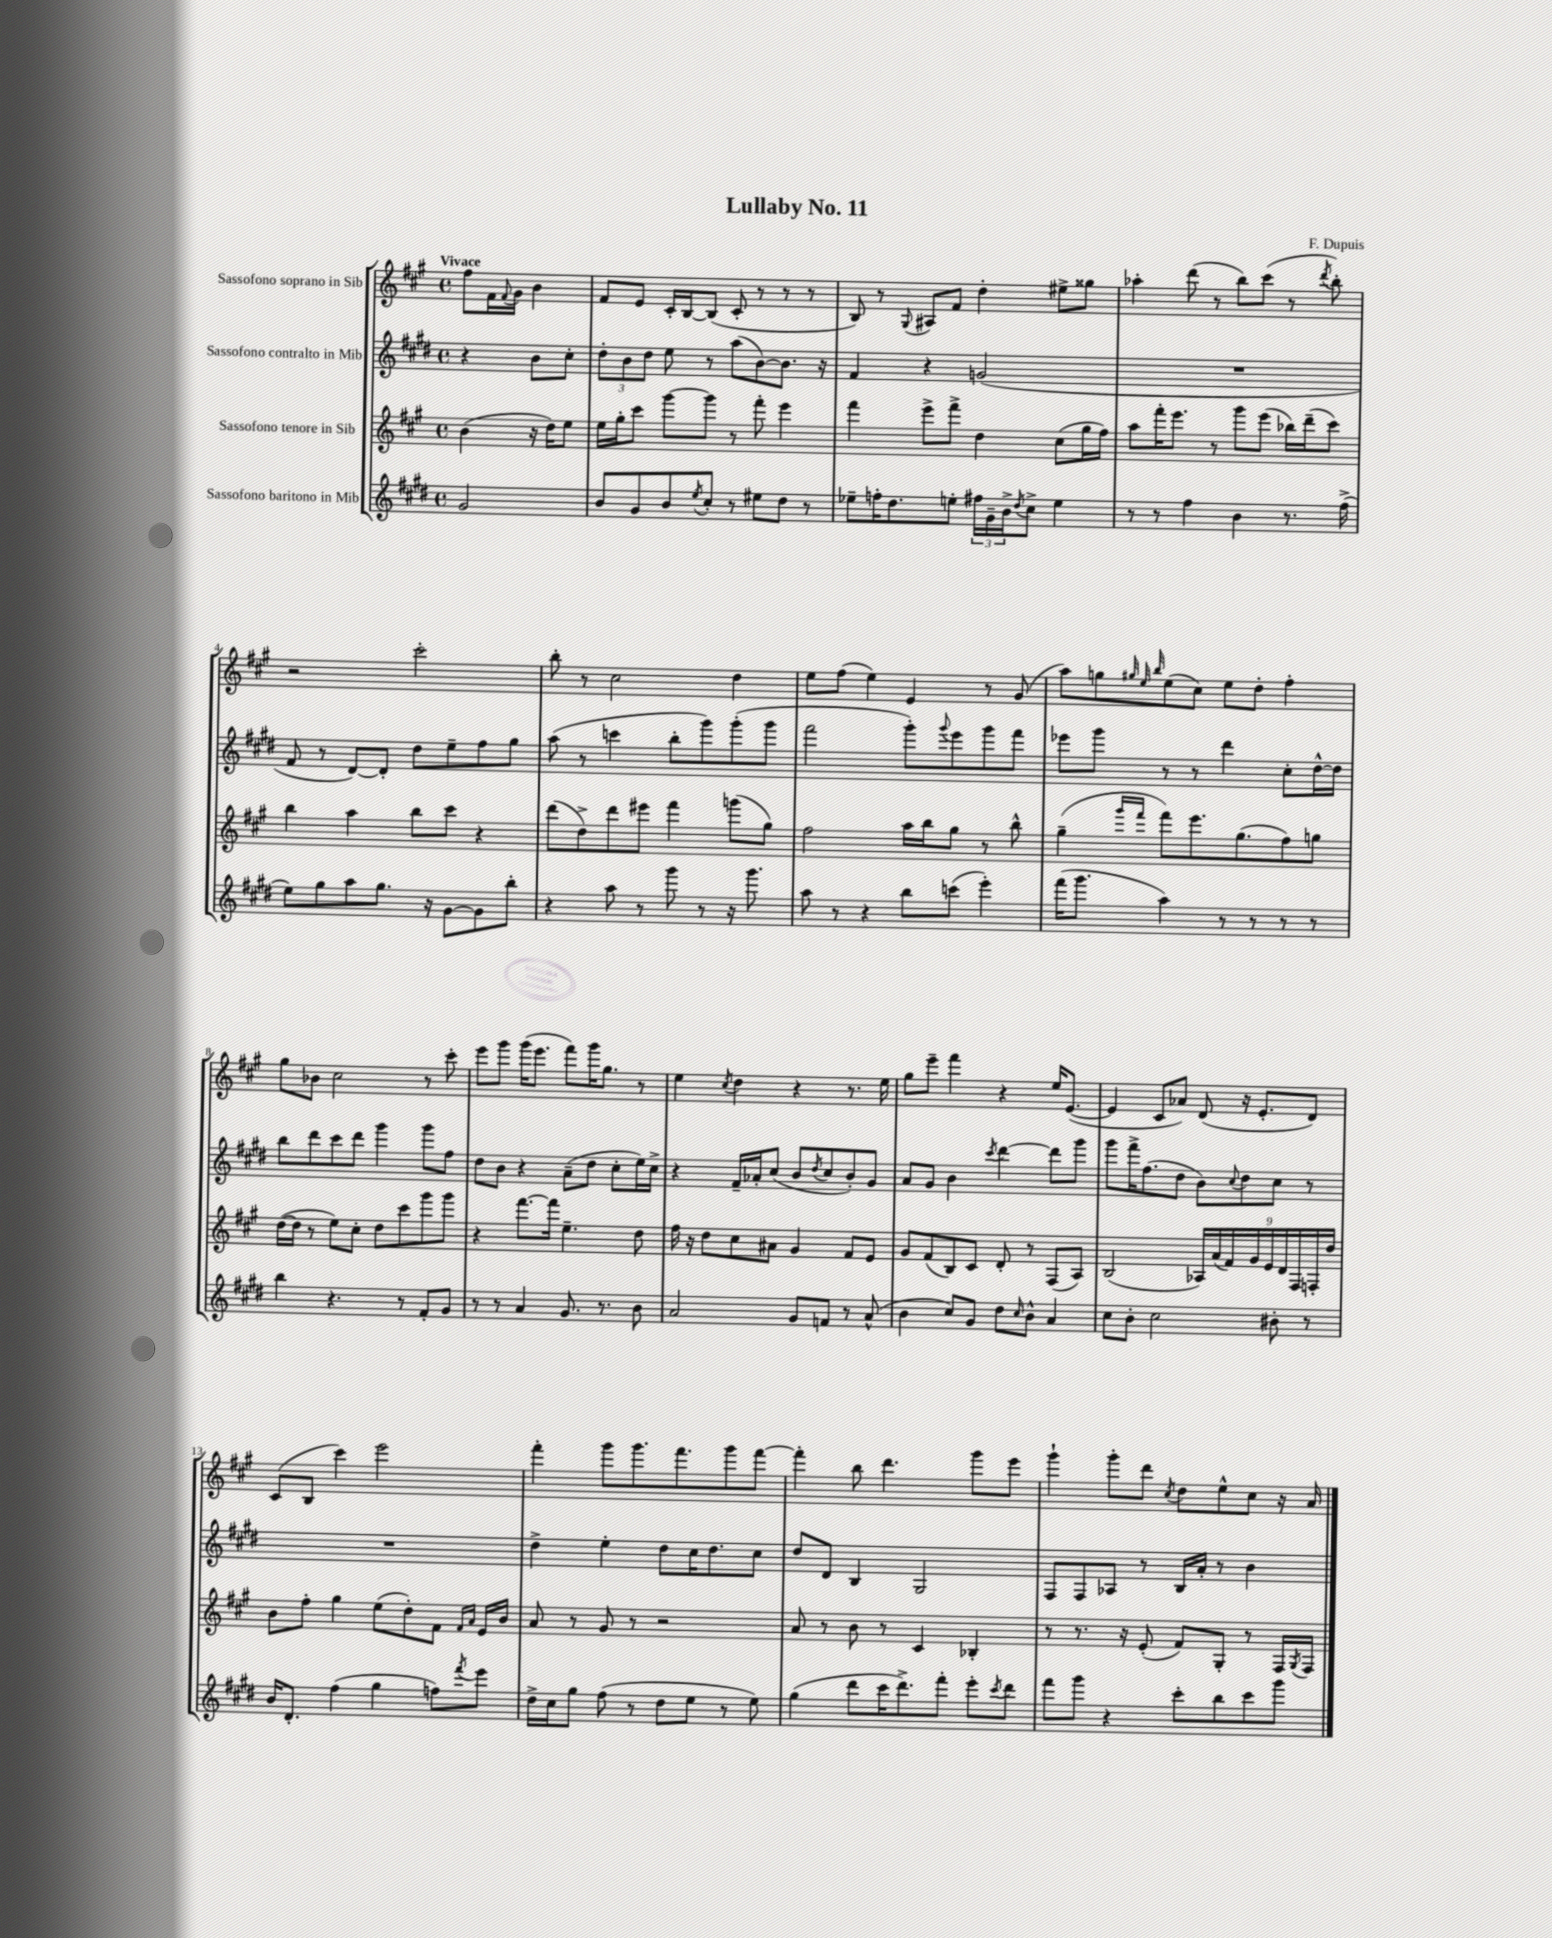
\header { title = "Lullaby No. 11" composer = "F. Dupuis" }
<<
\new StaffGroup <<
\new Staff = "s0" \with { instrumentName = "Sassofono soprano in Sib" } {
    \clef treble \key a \major \defaultTimeSignature \time 4/4 \partial 2 \tempo "Vivace"
    fis''8 fis'16 \appoggiatura { fis'8 } gis'16 b'4 |
    fis'8 e'8 cis'16-. b16~ b8( cis'8-. r8 r8 r8 |
    b8) r8 \appoggiatura { gis8 } ais8 fis'8 d''4-. eis''8-> gisis''8 |
    aes''4-. d'''8( r8 b''8) cis'''8( r8 \acciaccatura { d'''8 } b''8-.) |
    r2 cis'''2-. |
    b''8-. r8 cis''2 d''4 |
    e''8 fis''8( e''4) e'4 r8 gis'8( |
    a''8) g''8 \grace { gis''32 e''32 b''32 } e''8( cis''8) e''8 d''8-. fis''4-. |
    gis''8 bes'8 cis''2 r8 cis'''8-. |
    e'''8 gis'''8 gis'''16( e'''8. fis'''8) gis'''16 gis''8. r8 |
    e''4 \acciaccatura { cis''8 } d''4 r4 r8. e''16 |
    gis''8 e'''8-- fis'''4 r4 e''16 e'8.~( |
    e'4 cis'8 aes'8) d'8( r16 e'8.-. d'8) |
    cis'8( b8 cis'''4) e'''2 |
    fis'''4-. gis'''8 gis'''8. fis'''8. gis'''8 fis'''8~ |
    fis'''4-. b''8 d'''4. gis'''8 e'''8 |
    gis'''4-! gis'''8-. d'''8 \acciaccatura { cis''8 } d''8 e''8-^ cis''8 r16 a'16 \bar "|." |
}
\new Staff = "s1" \with { instrumentName = "Sassofono contralto in Mib" } {
    \clef treble \key e \major \defaultTimeSignature \time 4/4 \partial 2
    r4 b'8 cis''8-. |
    \tuplet 3/2 { dis''8-. b'8 dis''8 } e''8 r8 a''8( b'8~) b'8. r16 |
    fis'4 r4 g'2( |
    R1 |
    fis'8 r8 dis'8~) dis'8-. dis''8 e''8-- fis''8 gis''8 |
    a''8( r8 c'''4 b''8-. gis'''8) gis'''8-.( gis'''8 |
    fis'''2 gis'''8-.) \appoggiatura { gis'''8 } e'''8 gis'''8 fis'''8 |
    ees'''8 gis'''8 r8 r8 dis'''4 cis''8-. dis''16~-^ dis''16 |
    b''8 dis'''8 cis'''8 dis'''8 gis'''4 gis'''8 fis''8 |
    dis''8 b'8 r4 a'8--( dis''8 cis''8-. e''16) cis''16-> |
    r4 fis'16-- aes'16-. cis''8( b'8 \acciaccatura { dis''8 } cis''8 b'8-.) gis'8 |
    a'8 gis'8 b'4 \acciaccatura { cis'''8 } dis'''4~ dis'''8 gis'''8 |
    gis'''8 fis'''16-> fis''8.( dis''8 b'8) \appoggiatura { cis''8 } dis''8 cis''8 r8 |
    R1 |
    dis''4-> e''4-. dis''8 cis''16 dis''8. cis''8 |
    dis''8 dis'8 b4 gis2 |
    fis8 fis8 aes8 r8 b16 a'16-. r8 b'4 \bar "|." |
}
\new Staff = "s2" \with { instrumentName = "Sassofono tenore in Sib" } {
    \clef treble \key a \major \defaultTimeSignature \time 4/4 \partial 2
    b'4( r16 d''16) e''8 |
    e''16 gis''16-. cis'''8 gis'''8~ gis'''8 r8 fis'''8-. e'''4 |
    fis'''4 e'''8-> fis'''8-> d''4 cis''8( gis''16 fis''16) |
    a''8 fis'''16-. e'''8. r8 gis'''8 e'''8( bes''16) d'''16--( cis'''8) |
    b''4 a''4 b''8 cis'''8 r4 |
    d'''8( d''8->) d'''8 eis'''8 fis'''4 g'''8( gis''8) |
    fis''2 a''16 b''16 gis''8 r8 b''8-^ |
    gis''4--( \grace { gis'''16 fis'''16 } fis'''8) e'''8. gis''8.( fis''8) g''8 |
    d''16~( d''16 r8 e''8) cis''8-. d''8 cis'''8 gis'''8 gis'''8 |
    r4 fis'''8.~ fis'''16 e''4.-- d''8 |
    fis''16 r16 d''8 cis''8 ais'8 gis'4 fis'8 e'8 |
    gis'8 fis'8( b8) cis'8 d'8-. r8 fis8( a8) |
    b2( \tuplet 9/8 { aes16) a'16( fis'16) gis'16 e'16 d'16 fis16 f16-. d''16 } |
    b'8 fis''8-. gis''4 e''8( d''8-.) fis'8 \grace { fis'16 a'16 } e'16 b'16 |
    a'8 r8 gis'8 r8 r2 |
    a'8 r8 b'8 r8 cis'4 bes4-. |
    r8 r8. r16 e'8-.( fis'8) gis8-. r8 fis16 \acciaccatura { gis8 } fis16 \bar "|." |
}
\new Staff = "s3" \with { instrumentName = "Sassofono baritono in Mib" } {
    \clef treble \key e \major \defaultTimeSignature \time 4/4 \partial 2
    gis'2 |
    b'8 gis'8 b'8 \acciaccatura { e''8 } cis''8-. r8 eis''8 dis''8 r8 |
    ees''8-- f''16-. dis''8. e''8-. \tuplet 3/2 { fis''16 gis'16-- b'16-> } \acciaccatura { dis''8 } cis''8-> e''4 |
    r8 r8 fis''4 b'4 r8. fis''16->( |
    e''8) gis''8 a''8 gis''8. r16 gis'8~ gis'8 b''8-. |
    r4 a''8 r8 gis'''8 r8 r16 gis'''8. |
    a''8 r8 r4 b''8 c'''8( e'''4-.) |
    fis'''16( gis'''8. a''4) r8 r8 r8 r8 |
    b''4 r4. r8 fis'8-. gis'8 |
    r8 r8 a'4 gis'8. r8. b'8 |
    a'2 gis'8 f'8 r8 a'8-^( |
    b'4 cis''8) gis'8 dis''8 \grace { cis''16 } b'8-^ a'4 |
    cis''8 b'8-. cis''2 bis'8-. r8 |
    b'16 dis'8.-. fis''4( gis''4 f''8) \acciaccatura { fis'''8 } e'''8 |
    dis''16-> cis''16 gis''8 fis''8( r8 dis''8 e''8 r8 e''8) |
    gis''4( dis'''8 cis'''16 dis'''8.->) fis'''8-. e'''8-. \acciaccatura { cis'''8 } dis'''8 |
    fis'''8 gis'''8 r4 cis'''8-. b''8 cis'''8 gis'''8 \bar "|." |
}
>>
>>
